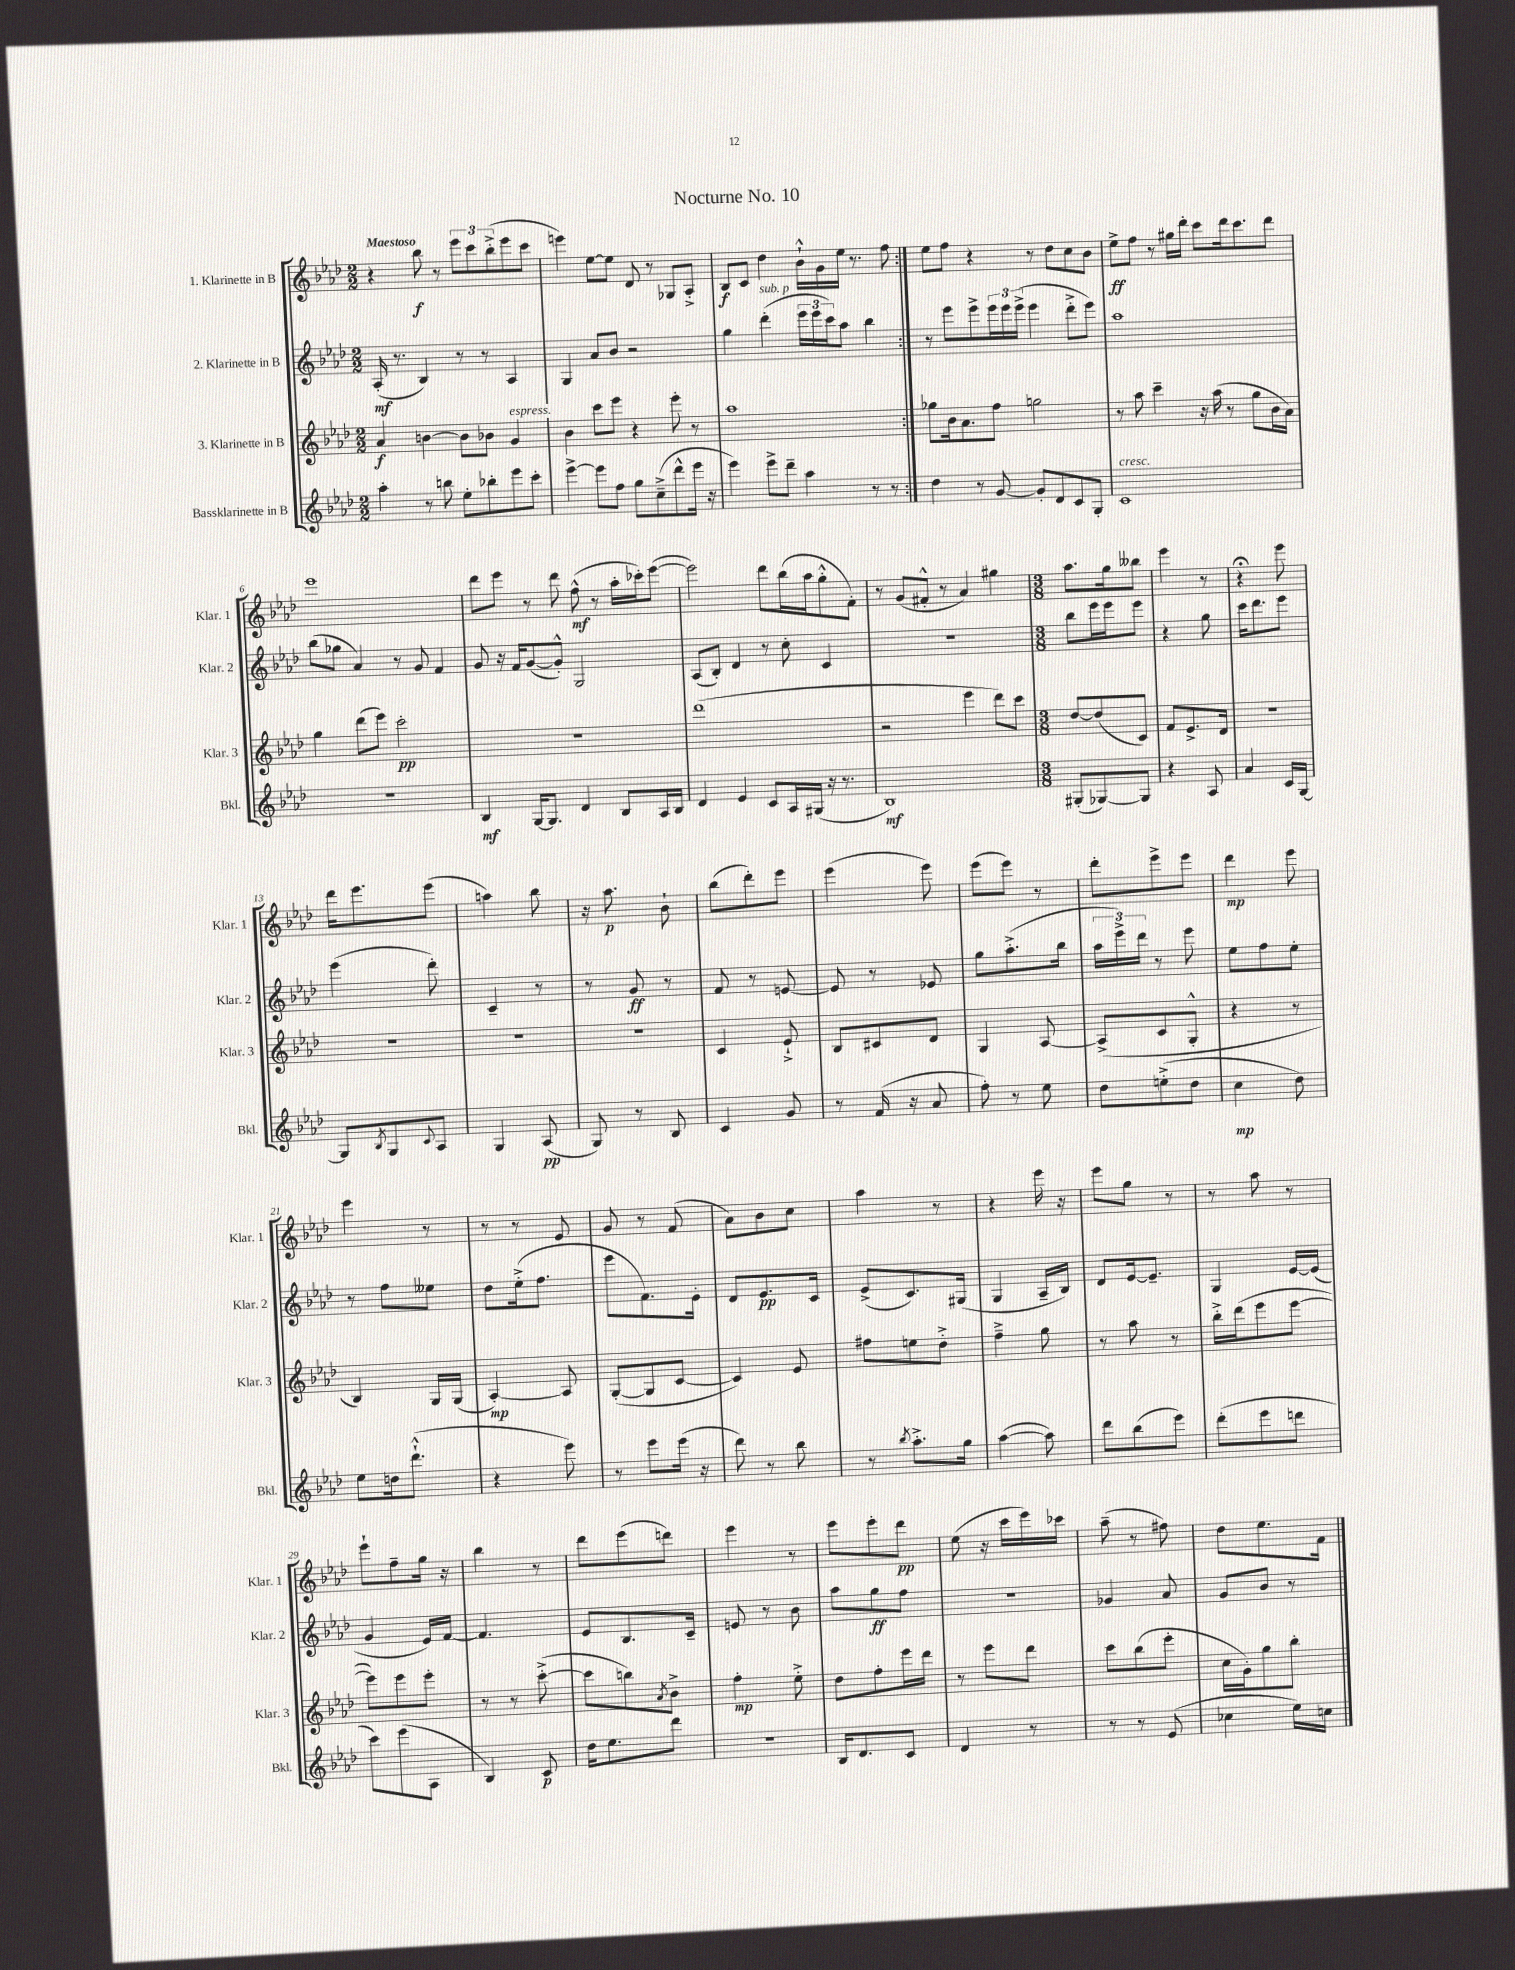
\header { title = "Nocturne No. 10" }
<<
\new StaffGroup <<
\new Staff = "s0" \with { instrumentName = "1. Klarinette in B" shortInstrumentName = "Klar. 1" } {
    \clef treble \key aes \major \numericTimeSignature \time 2/2 \tempo "Maestoso"
    \repeat volta 2 { r4 bes''8\f r8 \tuplet 3/2 { ees'''8 c'''8 bes''8-.->( } ees'''8 c'''8 |
    e'''4) ees''8~ ees''8 des'8 r8 ges8 aes8-.-> |
    bes8\f c'8 des''4 bes'16-!-^ g'16 ees''16 r8. f''8 | }
    ees''8 f''8 r4 r8 des''8 c''8 bes'8 |
    ees''8->\ff f''8 r8 gis''16 des'''16-. c'''8 des'''16 c'''8. des'''8 |
    ees'''1 |
    des'''8 ees'''8 r8 des'''8 f''8-^\mf( r8 aes''16-. ces'''16-.) ees'''8~( |
    ees'''2) des'''8 bes''16( aes''16 g''8-.-^ f'8-.) |
    r8 g'8( fis'8-.-^ r8 aes'4) gis''4 |
    \numericTimeSignature \time 3/8 aes''8. g''16 beses''8 |
    ees'''4 r8 |
    r4\fermata ees'''8 |
    des'''16 ees'''8. ees'''8( |
    a''4) bes''8 |
    r16 aes''8.\p bes'8-! |
    bes''8( des'''8-.) ees'''8 |
    ees'''4( ees'''8) |
    ees'''8( ees'''8) r8 |
    des'''8-. ees'''8-> ees'''8 |
    des'''4\mp ees'''8 |
    ees'''4 r8 |
    r8 r8 ees'8 |
    g'8 r8 f'8( |
    aes'8) bes'8 c''8 |
    aes''4 r8 |
    r4 ees'''16 r16 |
    ees'''8 g''8 r8 |
    r8 aes''8 r8 |
    ees'''8-! f''8-- g''16 r16 |
    bes''4 r8 |
    des'''8 ees'''8( d'''8) |
    ees'''4 r8 |
    ees'''8 ees'''8-. des'''8\pp |
    ees''8( r16 c'''16 ees'''16) ces'''16 |
    aes''8--( r8 fis''8) |
    des''8 ees''8. f'16 \bar "|." |
}
\new Staff = "s1" \with { instrumentName = "2. Klarinette in B" shortInstrumentName = "Klar. 2" } {
    \clef treble \key aes \major \numericTimeSignature \time 2/2
    \repeat volta 2 { aes16-.\mf( r8. bes4) r8 r8 aes4 |
    g4 aes'8 bes'8 r2 |
    g''4 des'''4-.^\markup { \italic "sub. p" }( \tuplet 3/2 { ees'''16 ees'''16 c'''16) } aes''8 bes''4 | }
    r8 ees'''8 ees'''8-> \tuplet 3/2 { ees'''16 ees'''16 ees'''16->( } ees'''4 des'''8-.-> ees'''8) |
    aes''1 |
    bes''8( ges''8 aes'4) r8 g'8 f'4 |
    g'8 r16 f'16 g'8~( g'8-.-^) g2 |
    aes8( bes8-.) des'4 r8 c''8-. c'4 |
    R1 |
    \numericTimeSignature \time 3/8 bes''8 ees'''16 ees'''16 ees'''8 |
    r4 g''8 |
    c'''16 des'''8. ees'''8 |
    ees'''4( des'''8-.) |
    c'4-- r8 |
    r8 g'8\ff r8 |
    f'8 r8 e'8~ |
    e'8 r8 ees'8 |
    g''8 aes''8.-.->( bes''16 |
    \tuplet 3/2 { aes''16 ees'''16->) des'''16 } r8 ees'''8 |
    ees''8 f''8 ees''8-. |
    r8 f''8 eeses''8 |
    des''8 ees''16-.->( f''8. |
    ees'''8 f'8.) ees'16-. |
    des'8 ees'8.\pp c'16 |
    ees'8->( c'8.) gis16( |
    g4 aes16-- bes16) |
    des'8 ees'16~ ees'8.-- |
    g4 ees'16~ ees'16( |
    g'4 ees'16) f'16~ |
    f'4. |
    ees'8 bes8. c'16-- |
    e'8 r8 bes'8 |
    aes''8 g''8\ff f''8 |
    R4. |
    ges'4 aes'8 |
    g'8 bes'8 r8 \bar "|." |
}
\new Staff = "s2" \with { instrumentName = "3. Klarinette in B" shortInstrumentName = "Klar. 3" } {
    \clef treble \key aes \major \numericTimeSignature \time 2/2
    \repeat volta 2 { aes'4\f b'4~ b'8 bes'8 g'4^\markup { \italic "espress." } |
    bes'4 c'''8 ees'''8 r4 ees'''8-. r8 |
    aes''1 | }
    ges''8 bes'16 aes'8. f''8 g''2 |
    r8 aes''8 c'''4-- r16 aes''16( r8 g''8 bes'16 aes'16) |
    g''4 des'''8( ees'''8) c'''2-.\pp |
    r1 |
    des'''1( |
    r2 ees'''4 des'''8) c'''8 |
    \numericTimeSignature \time 3/8 des''8~ des''8( c'8) |
    f'8 ees'8.-> des'16 |
    R4. |
    R4. |
    R4. |
    R4. |
    c'4 ees'8-!-> |
    bes8 cis'8 des'8 |
    g4 aes8~ |
    aes8->( c'8 g8-.-^ |
    r4 r8 |
    bes4) g16 g16( |
    aes4~-.\mp) aes8 |
    g8~-.( g8 c'8~ |
    c'4) ees'8 |
    fis''8 e''8 des''8-.-> |
    f''4---> g''8 |
    r8 aes''8 r8 |
    bes''16-.-> des'''16( ees'''8 ees'''8~ |
    ees'''8) ees'''8 ees'''8-. |
    r8 r8 c'''8~-.->( |
    c'''8 b''8) \acciaccatura { aes'8 } bes'8-> |
    f''4-.\mp ees''8-.-> |
    des''8 f''8-. ees'''16 des'''16 |
    r8 ees'''8 des'''8 |
    c'''8 bes''8( ees'''8-. |
    c''16 g'16-.) g''8 bes''8-. \bar "|." |
}
\new Staff = "s3" \with { instrumentName = "Bassklarinette in B" shortInstrumentName = "Bkl." } {
    \clef treble \key aes \major \numericTimeSignature \time 2/2
    \repeat volta 2 { aes''4-. r8 b''8 ees''8-. bes''8-. ees'''8 c'''8-. |
    ees'''4~-> ees'''8 f''8 g''8 c''8--->( des'''8-^ ees'''16 r16 |
    ees'''4) ees'''8-> des'''8-- aes''4 r8 r8 | }
    des''4 r8 g'8~ g'8-. des'8 c'8 g8-. |
    c'1^\markup { \italic "cresc." } |
    R1 |
    bes4\mf g16~ g8. des'4 bes8 aes16 bes16 |
    des'4 ees'4 c'8 aes16 gis16( r16 r8. |
    bes1\mf) |
    \numericTimeSignature \time 3/8 gis8-.( ges8~) ges8 |
    r4 aes8 |
    aes'4 c'16 g16~ |
    g8 \acciaccatura { bes8 } g8 \appoggiatura { c'8 } aes8 |
    g4 aes8\pp( |
    g8) r8 bes8 |
    c'4 g'8 |
    r8 f'16( r16 aes'8 |
    f''8-.) r8 ees''8 |
    des''8 e''8-.->( des''8 |
    c''4\mp des''8) |
    ees''8 d''16 des'''8.-!-^( |
    r4 ees'''8) |
    r8 ees'''8 ees'''16( r16 |
    des'''8) r8 bes''8 |
    r8 \acciaccatura { bes''8 } aes''8.-.-> g''16 |
    aes''4~( aes''8) |
    des'''8 bes''8( ees'''8) |
    des'''8-.( ees'''8 d'''8 |
    c'''8) ees'''8( aes8 |
    bes4) c'8\p |
    des''16 ees''8. des'''8 |
    R4. |
    bes16 des'8. c'8 |
    des'4 r8 |
    r8 r8 ees'8( |
    ces''4 ees''16) c''16 \bar "|." |
}
>>
>>
